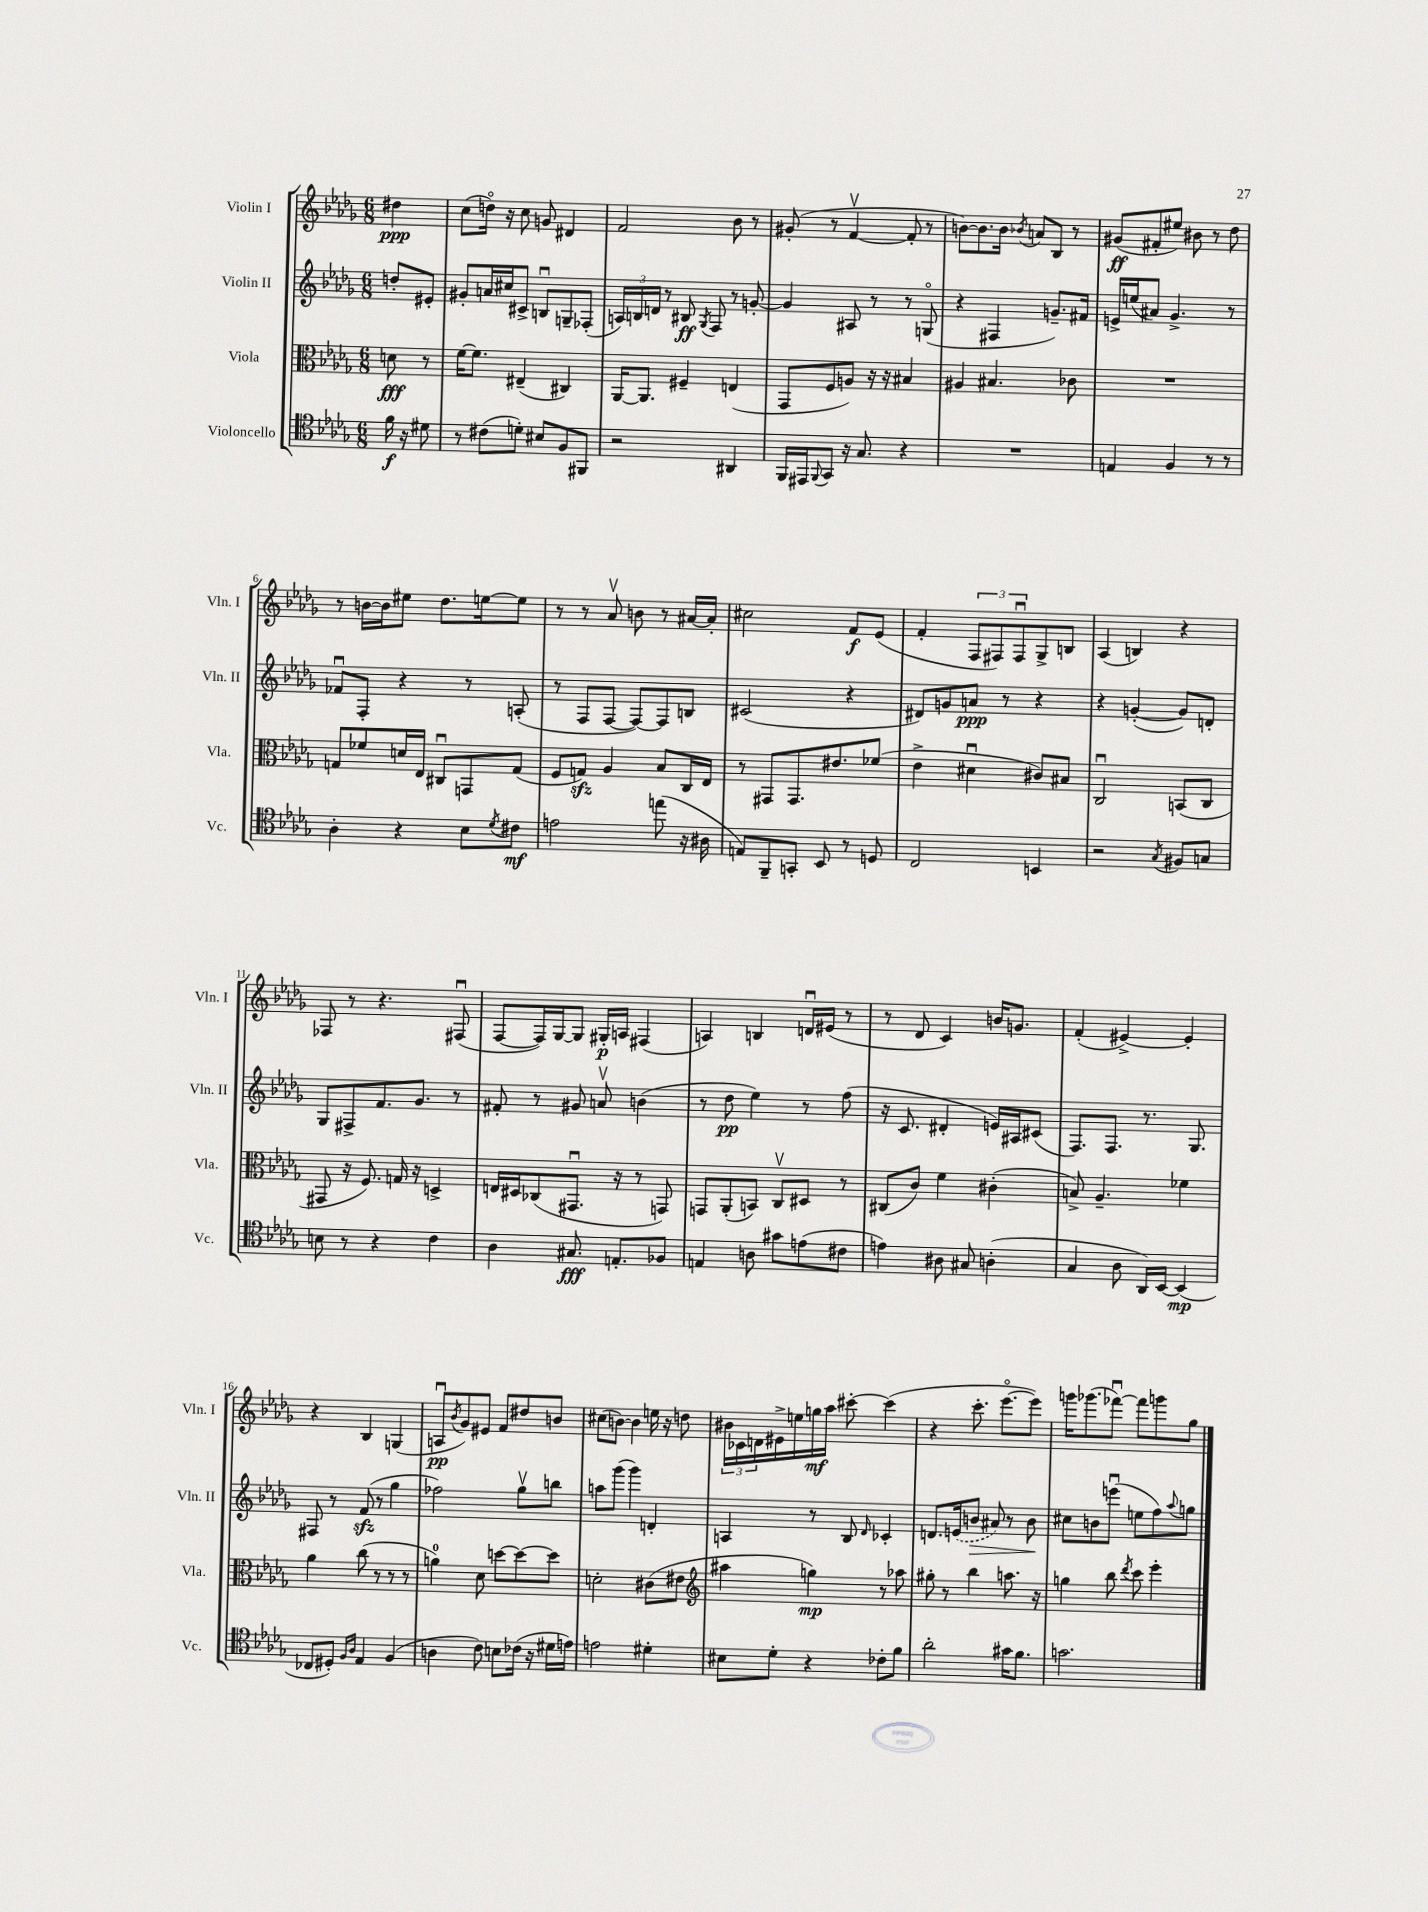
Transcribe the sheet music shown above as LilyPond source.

<<
\new StaffGroup <<
\new Staff = "s0" \with { instrumentName = "Violin I" shortInstrumentName = "Vln. I" } {
    \clef treble \key des \major \numericTimeSignature \time 6/8 \partial 4
    dis''4\ppp |
    c''8( d''16\flageolet) r16 c''8 g'8 dis'4 |
    f'2 bes'8 r8 |
    gis'8-.( r8 f'4~\upbow f'8-. r8 |
    b'8~) b'8. b'16 \acciaccatura { bes'8 } a'8 bes8 r8 |
    gis'8\ff( fis'8-. eis''8) bis'8 r8 des''8 |
    r8 b'16~ b'16 eis''8 des''8. e''16~ e''8 |
    r8 r8 aes'8\upbow b'8 r8 ais'16~ ais'16-. |
    cis''2 f'8\f ees'8( |
    f'4-. \tuplet 3/2 { f8 fis8) fis8\downbow } ges8-> b8 |
    aes4( b4) r4 |
    fes8 r8 r4. fis8\downbow( |
    f8~ f16) ges16~ ges8 gis16-.\p a16 fis4( |
    a4) b4 d'16\downbow eis'16( r8 |
    r8 des'8 c'4) b'16 g'8. |
    f'4-.( eis'4~->) eis'4-. |
    r4 bes4 g4( |
    a8\downbow\pp \acciaccatura { bes'8 } ges'8) eis'8 f'8 dis''8 b'8 |
    cis''8( b'8~) b'4 e''16 r16 d''8 |
    \tuplet 3/2 { bis'16 ces'16 d'16 } eis'16-> e''16 g''16\mf aes''16 cis'''8~-. cis'''4( |
    r4 c'''8.-. ees'''8.~\flageolet ees'''8) |
    g'''16 ges'''8.( fes'''8~\downbow) fes'''8 g'''8 ges''8 \bar "|." |
}
\new Staff = "s1" \with { instrumentName = "Violin II" shortInstrumentName = "Vln. II" } {
    \clef treble \key des \major \numericTimeSignature \time 6/8 \partial 4
    d''8-. eis'8-. |
    gis'8-. a'16 cis''16 cis'8-> b8\downbow g8-- fes8-.( |
    \tuplet 3/2 { a16) b16 d'16 } r8 bis8\ff \acciaccatura { ges8 } f8 r8 g'8~-. |
    g'4 ais8 r8 r8 g8\flageolet( |
    r4 fis4 g'8.--) fis'16 |
    e'16-> e''16( ais'8) ges'4.-> r8 |
    fes'8\downbow f8-. r4 r8 a8-.( |
    r8 f8 f8~ f8~) f8 b8 |
    cis'2( r4 |
    dis'8) g'8 a'8\ppp r8 r4 |
    r4 g'4~-.( g'8) d'8-. |
    ges8 fis8-> f'8. ges'8. r8 |
    fis'8-. r8 gis'8 a'8\upbow b'4( |
    r8 des''8\pp ees''4) r8 f''8( |
    r16 c'8. dis'4-. e'16) ais16 cis'8( |
    f8.) f8. r8. ges8. |
    fis8 r8 f'8\sfz( r8 ges''4 |
    fes''2) ges''8\upbow b''8 |
    a''8 ges'''8( ges'''4) d'4-. |
    a4 r8 bes8 \grace { des'16 } ces'4-. |
    d'8. \once \slurDashed e'16( b'8\> ais'8) r8 b'8\! |
    cis''8 b'8 e'''8\downbow( e''8 f''8) \appoggiatura { aes''8 } g''8 \bar "|." |
}
\new Staff = "s2" \with { instrumentName = "Viola" shortInstrumentName = "Vla." } {
    \clef alto \key des \major \numericTimeSignature \time 6/8 \partial 4
    d'8\fff r8 |
    f'16~ f'8. eis4--( cis4) |
    aes,16~ aes,8. fis4-- e4( |
    ges,8 f8 a8) r16 r16 bis4 |
    ais4 bis4. ces'8 |
    R2. |
    g8 fes'8 d'16 ees16 cis8\downbow g,8 g8( |
    f8 g8\sfz) aes4 bes8 c16 ees16 |
    r8 gis,8 gis,8. eis'8. fes'8( |
    ees'4-> dis'4\downbow cis'8) bis8 |
    c2\downbow b,8( c8 |
    gis,8 r16 f8.) g16 r16 d4-> |
    e16 dis16 ces8( gis,8.\downbow r16 r8 g,8) |
    g,8 aes,8-.( b,8) c8\upbow dis8 r8 |
    cis8( c'8) f'4 cis'4-.( |
    b8->) aes4.-- fes'4 |
    aes'4 c''8( r8 r8 r8 |
    a'4-0) des'8 d''8~ d''8~ d''8 |
    d'2-. cis'8( eis'8 |
    \clef treble ais''4 g''4\mp) r8 aes''8 |
    gis''8-. r8 bes''4 a''8. r16 |
    g''4 bes''8 \acciaccatura { des'''8 } c'''8 ees'''4-. \bar "|." |
}
\new Staff = "s3" \with { instrumentName = "Violoncello" shortInstrumentName = "Vc." } {
    \clef tenor \key des \major \numericTimeSignature \time 6/8 \partial 4
    f'16\f r16 dis'8 |
    r8 cis'8( d'8-.) bis8 f8 fis,8 |
    r2 ais,4 |
    f,16 eis,16 \appoggiatura { f,8 } ges,8 r16 ges8. r4 |
    R2. |
    e4 f4 r8 r8 |
    aes4-. r4 bes8 \acciaccatura { des'8 } cis'8\mf |
    e'2 e''8( r16 ais16 |
    e8) f,8-- g,8-. bes,8 r8 d8 |
    c2 b,4 |
    r2 \acciaccatura { ges8 } fis8 g8 |
    b8 r8 r4 c'4 |
    aes4 gis8.\fff e8.-. fes8 |
    e4 a8 gis'8 e'8( cis'8 |
    e'4) ais8 gis8 a4-.( |
    ges4 aes8 aes,16) bes,16~ bes,4\mp( |
    ces8 dis8-.) \grace { f16 aes16 } ees4 f4( |
    a4 c'8) b8 ces'16( r16 dis'16 e'16) |
    e'2 dis'4-. |
    bis8 des'8-. r4 ces'8-. f'8 |
    aes'2-. gis'16 f'8. |
    g'2. \bar "|." |
}
>>
>>
